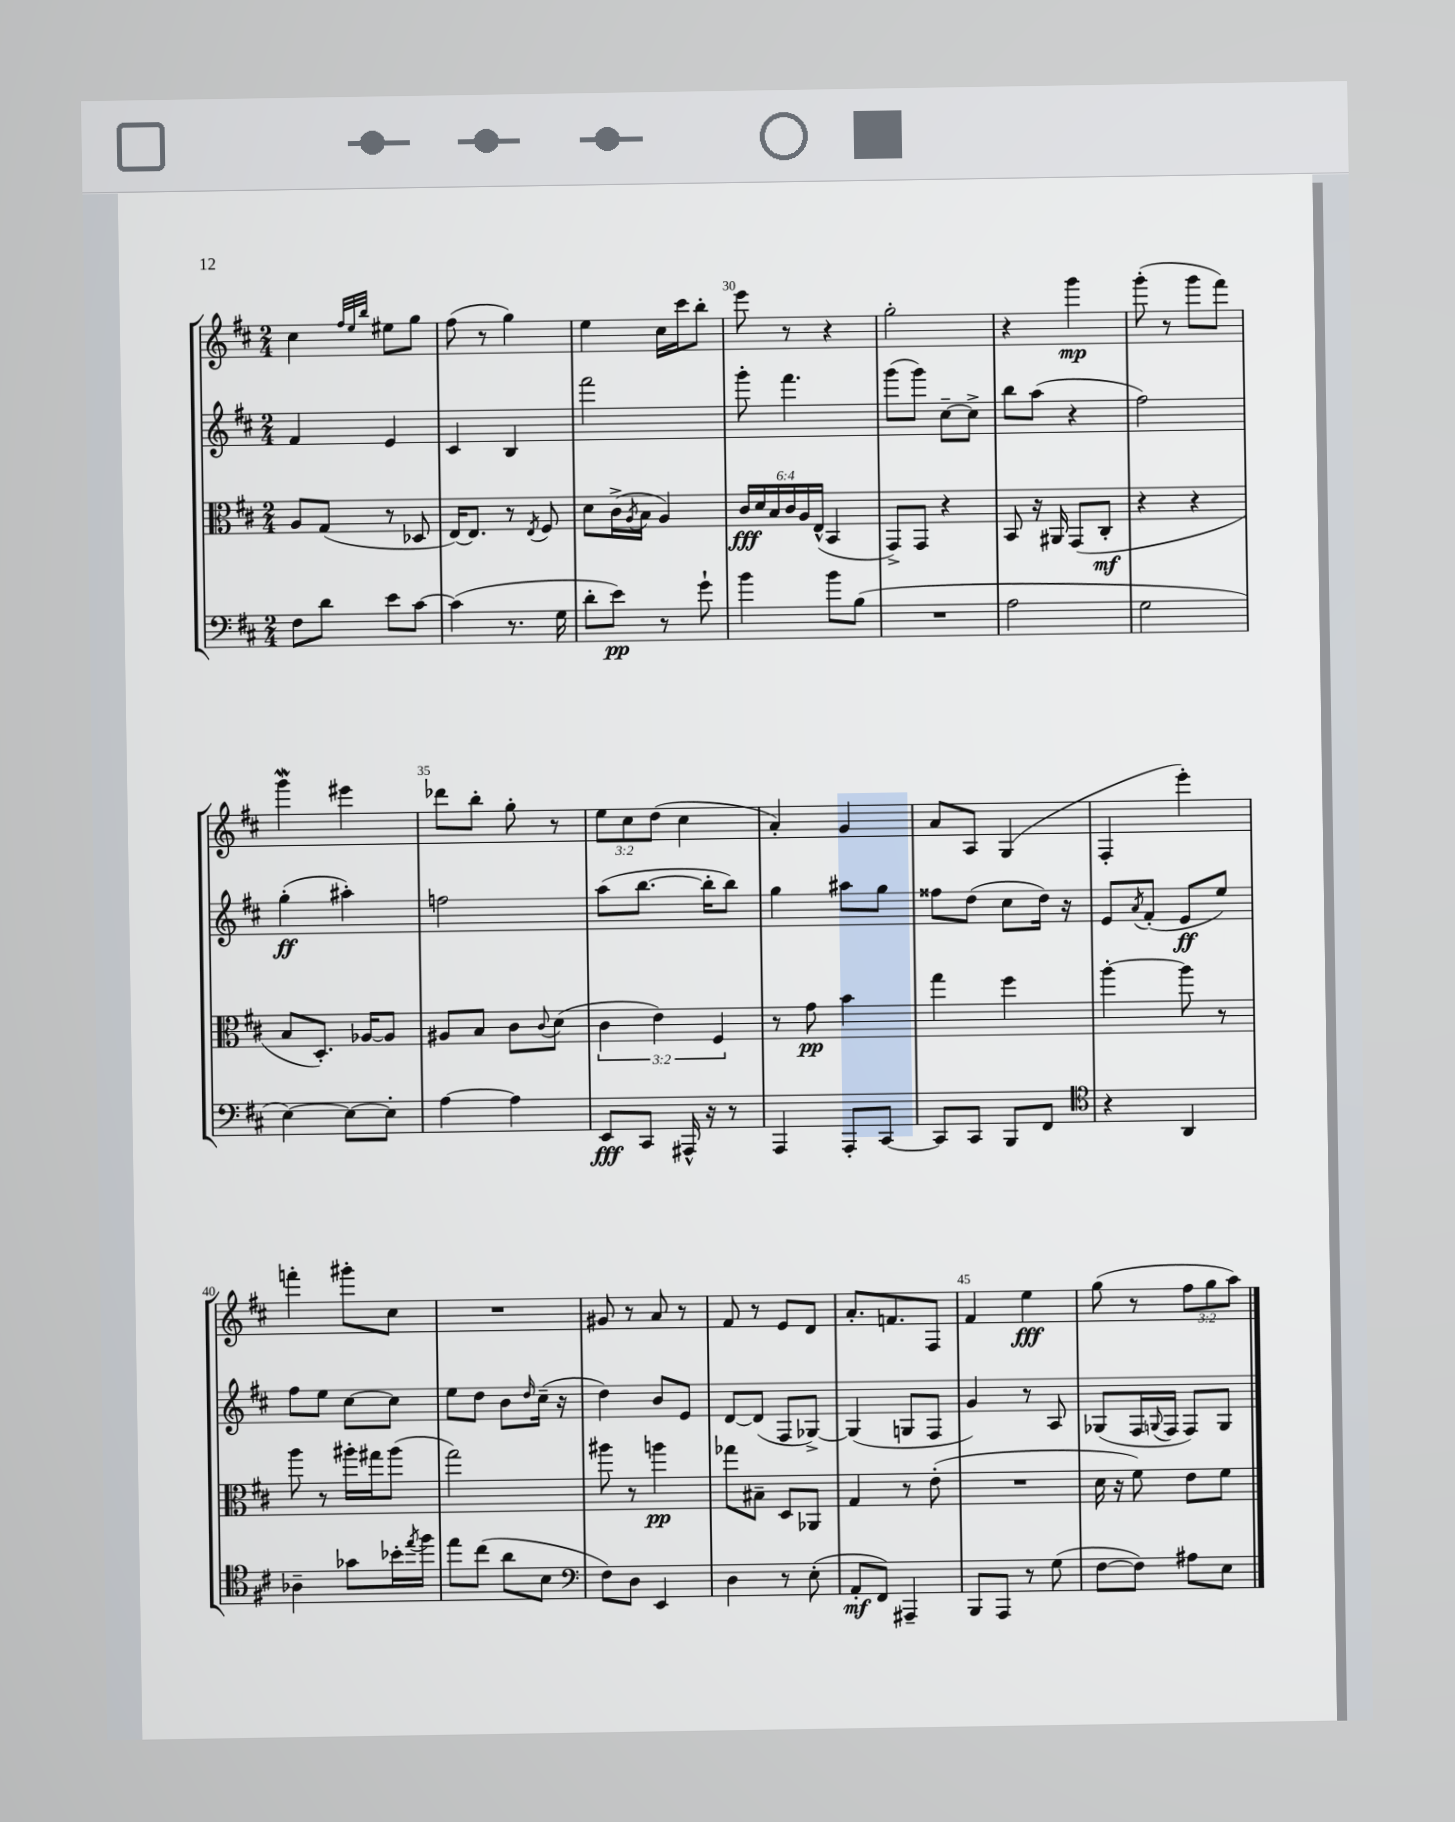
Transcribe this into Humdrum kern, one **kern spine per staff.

**kern	**kern	**kern	**kern
*staff4	*staff3	*staff2	*staff1
*clefF4	*clefC3	*clefG2	*clefG2
*k[f#c#]	*k[f#c#]	*k[f#c#]	*k[f#c#]
*M2/4	*M2/4	*M2/4	*M2/4
8F#\L	8A/L	4f#/	4cc#\
8d\J	(8G/J	.	.
.	.	.	32qqff#/LLL
.	.	.	32qqee/
.	.	.	32qqbb/JJJ
8e\L	8r	4e/	8ee#\L
[8c#\J	8D-/	.	8gg\J
=	=	=	=
(4c#\]	[16E/LK)	4c#/	(8ff#\
.	8.E/]J	.	.
.	.	.	8r
8.r	8r	4B/	4gg\)
.	8qE/	.	.
.	8F#/	.	.
16G\	.	.	.
=	=	=	=
8d'\L	8d\L	2fff#\	4ee\
8e\J)	(16c#^\L	.	.
.	8qA/	.	.
.	16B\JJ	.	.
8r	4A/)	.	16cc#\LL
.	.	.	16ccc#\J
8g`\	.	.	8bb'\J
=	=	=	=
4b\	24c#/LL	8ggg'\	8eee\
.	24d/	.	.
.	24B/	.	.
.	24c#/	4.fff#\	8r
.	24A/	.	.
.	(24E^^/JJ	.	.
8b\L	4BB/	.	4r
(8B\J	.	.	.
=	=	=	=
2r	8GG^/L)	(8ggg\L	2gg'\
.	8GG/J	8ggg\J)	.
.	4r	[8cc#~\L	.
.	.	8cc#^\]J	.
=	=	=	=
2A\	8BB/	8bb\L	4r
.	16r	(8aa\J	.
.	16AA#/	.	.
.	(8GG/L	4r	4ggg\
.	8C#'/J	.	.
=	=	=	=
2G\	4r	2ff#\)	(8ggg'\
.	.	.	8r
.	4r	.	8ggg\L
.	.	.	8fff#\J)
=	=	=	=
[4E\)	8B/L	(4gg'\	4ggg\
.	8.D'/J)	.	.
8E\_L	.	4aa#'\)	4eee#\
.	[16A-/LK	.	.
8E'\]J	8A-/]J	.	.
=	=	=	=
[4A\	8A#/L	2ff\	8ddd-\L
.	8B/J	.	8bb'\J
4A\]	8c#\L	.	8gg'\
.	8qqc#/	.	.
.	(8d\J	.	8r
=	=	=	=
8EE/L	6c#\	(8aa\L	12ee\L
.	.	.	12cc#\
8CC#/J	.	[8.bb\J	.
.	6e\)	.	(12dd\J
16AAA#^^/	.	.	4cc#\
16r	.	16bb'\]LK	.
.	6F#/	.	.
8r	.	8bb\J)	.
=	=	=	=
4AAA/	8r	4gg\	4a'/)
.	8g\	.	.
8AAA'/L	4b\	8aa#\L	4g/
[8CC#/J	.	8gg\J	.
=	=	=	=
8CC#/]L	4gg\	8ff##\L	8a/L
8CC#/J	.	(8dd\J	8A/J
8BBB/L	4ff#\	8cc#\L	(4G/
8FF#/J	.	16dd\Jk)	.
.	.	16r	.
=	=	=	=
*clefC4	*	*	*
4r	[4aa'\	8e/L	4F#'/
.	.	8qa/	.
.	.	(8f#'/J	.
4AA/	8aa\]	8e/L	4eee'\)
.	8r	8ee/J)	.
=	=	=	=
4A-~\	8aa\	8ff#\L	4fff'\
.	8r	8ee\J	.
8g-\L	16aa#'\LL	[8cc#\L	8ggg#'\L
.	16gg#\J	.	.
16b-'\L	(8aa#\J	8cc#\]J	8cc#\J
8qee/	.	.	.
16ff#\JJ	.	.	.
=	=	=	=
8ee\L	2gg\)	8ee\L	2r
(8cc#\J	.	8dd\J	.
8a\L	.	8b\L	.
.	.	16qqdd/	.
8B\J	.	(16cc#~\Jk	.
.	.	16r	.
=	=	=	=
*clefF4	*	*	*
8F#\L)	8aa#\	4dd\)	8g#/
8D\J	8r	.	8r
4EE/	4aa\	8b/L	8a/
.	.	8e/J	8r
=	=	=	=
4D\	8gg-\L	[8d/L	8f#/
.	8B#~\J	(8d/]J	8r
8r	8D/L	8F#/L	8e/L
(8E'\	8AA-/J	[8G-^/J)	8d/J
=	=	=	=
8AA'/L	4G/	(4G-/]	8.a'/L
8FF#/J)	.	.	.
.	.	.	8.f/
4AAA#~/	8r	8G/L	.
.	(8e'\	8F#/J	8F#/J
=	=	=	=
8BBB/L	2r	4g/)	4f#/
8AAA/J	.	.	.
8r	.	8r	4ee\
(8G\	.	8A/	.
=	=	=	=
[8F#\L	16d\	(8G-/L	(8gg\
.	16r	.	.
8F#\]J)	8f#\)	16F#/L	8r
.	.	8qqG/	.
.	.	16F#/JJ	.
8A#\L	8e\L	8F#/L)	12ff#\L
.	.	.	12gg\
8E\J	8f#\J	8G/J	.
.	.	.	12aa\J)
==	==	==	==
*-	*-	*-	*-
